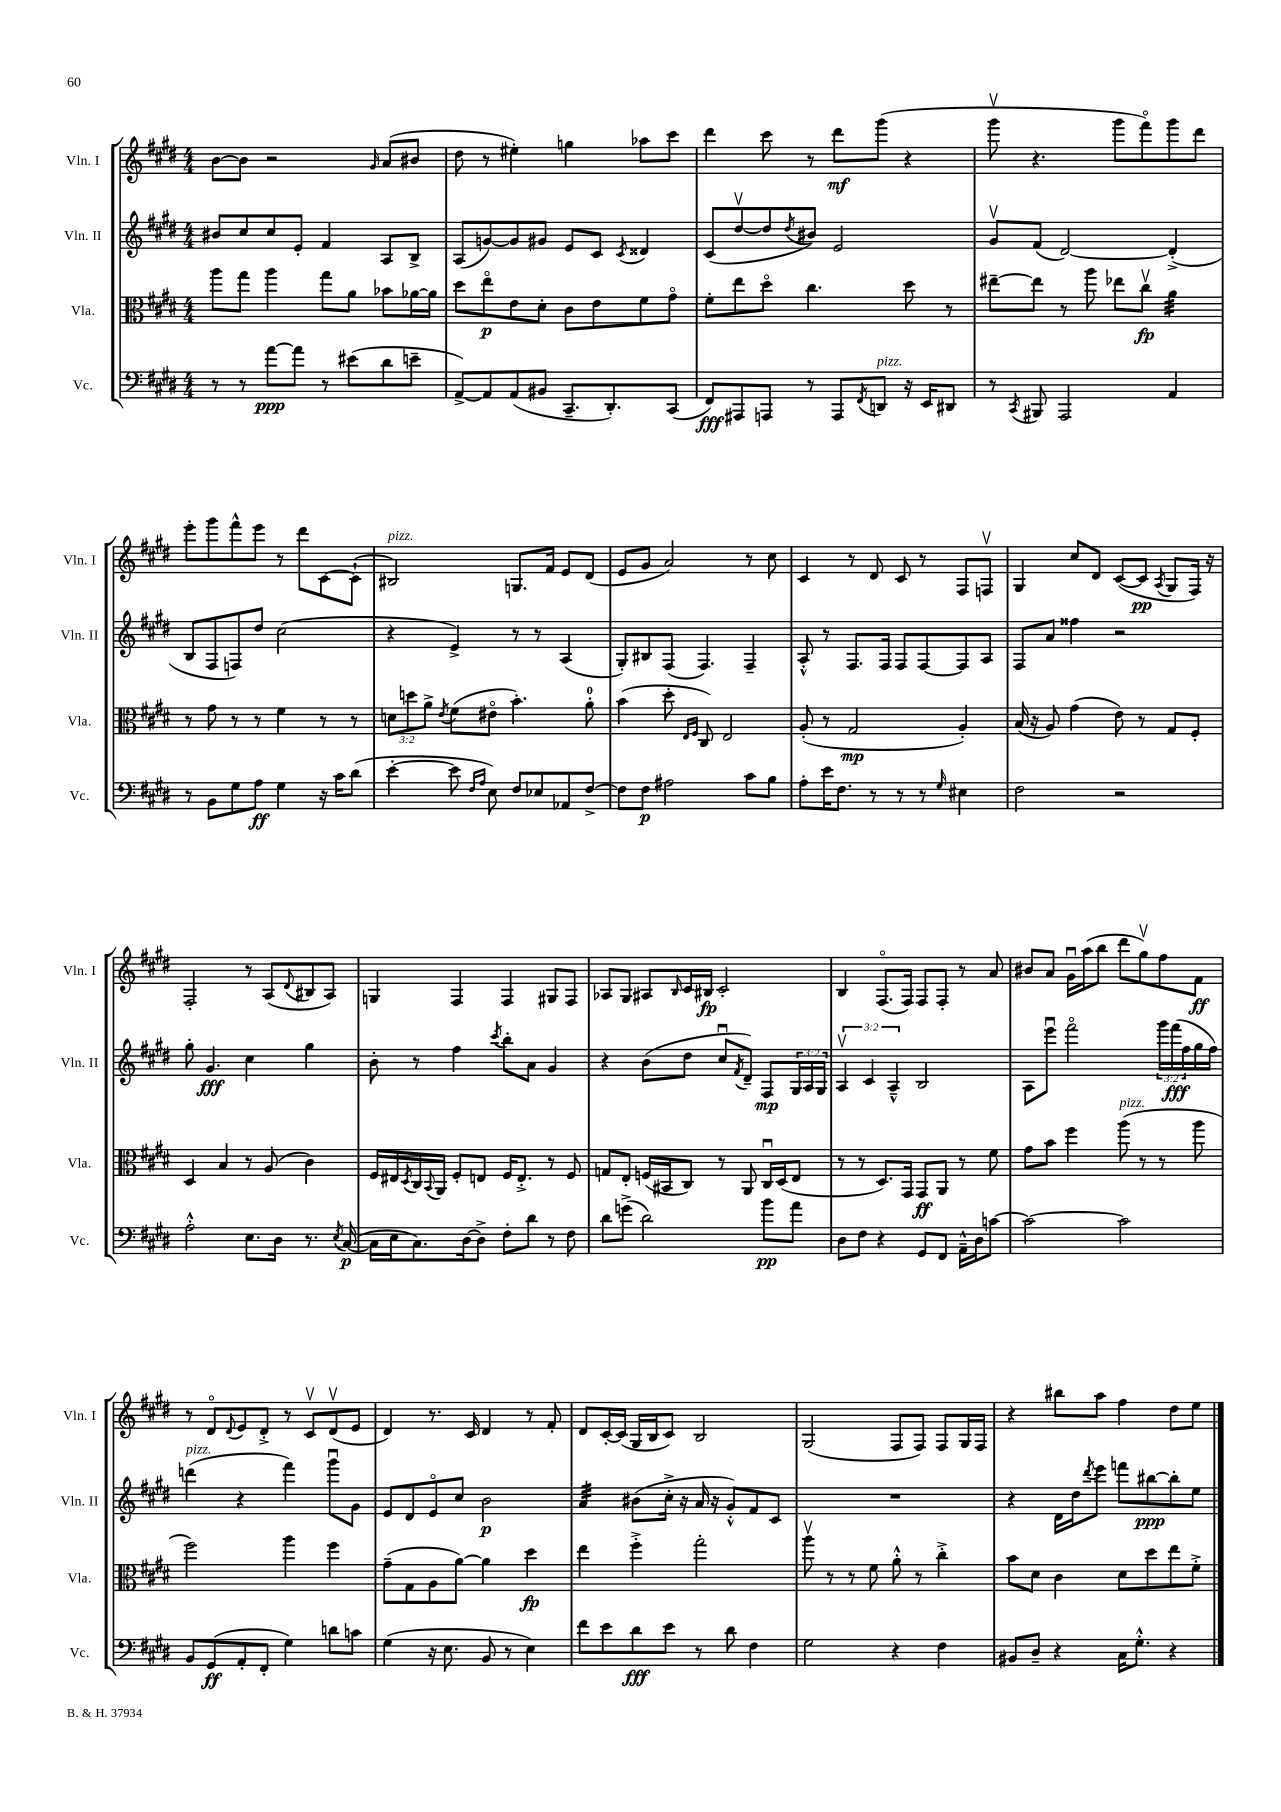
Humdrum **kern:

**kern	**kern	**kern	**kern
*staff4	*staff3	*staff2	*staff1
*clefF4	*clefC3	*clefG2	*clefG2
*k[f#c#g#d#]	*k[f#c#g#d#]	*k[f#c#g#d#]	*k[f#c#g#d#]
*M4/4	*M4/4	*M4/4	*M4/4
8r	8aa	8b#	[8b
8r	8gg#	8cc#	8b]
[8a	4aa	8cc#	2r
8a]	.	8e'	.
8r	8gg#	4f#	.
(8e#	8a	.	.
.	.	.	16qqg#
8d#	8b-	8A	(8a
8e~	[16a-	8B^	8b#
.	16a-]	.	.
=	=	=	=
[8AA^)	8dd#	(8A	8dd#
8AA]	8eeo	[8g)	8r
(8AA	8e	8g]	4ee#')
8BB#	8d#'	8g#	.
8.CC#~	8c#	8e	4gg
.	8e	8c#	.
8.DD#')	.	.	.
.	.	8qc#	.
.	8f#	4d##	8aa-
(8CC#	8g#o	.	8ccc#
=	=	=	=
8FF#)	8f#'	(8c#	4ddd#
8AAA#	8ee	[8dd#v	.
8AAA	8dd#o	8dd#]	8ccc#
.	.	8qdd#	.
8r	4.cc#	8b#)	8r
8AAA	.	2e	8ddd#
8qFF#	.	.	.
8DD	.	.	(8ggg#
16r	8dd#	.	4r
16EE	.	.	.
8DD#	8r	.	.
=	=	=	=
8r	[8ee#~	8g#v	8ggg#v
8qCC#	.	.	.
8BBB#	8ee#]	(8f#	4.r
2AAA	8r	[2d#)	.
.	8aa	.	.
.	8ee-	.	8ggg#
.	8cc#v	.	8fff#o)
4AA	4a	(4d#'^]	8ggg#
.	.	.	8ddd#
=	=	=	=
8r	8r	8B	8eee'
8BB	8g#	8F#	8ggg#
8G#	8r	8F)	8fff#^^
8A	8r	8dd#	8eee
4G#	4f#	(2cc#	8r
.	.	.	8ddd#
16r	8r	.	[8c#
16c#	.	.	.
(8d#	8r	.	(8c#`]
=	=	=	=
[4e'	12d	4r	2B#)
.	12dd	.	.
.	12a^	.	.
.	8qe	.	.
8e]	(8f#	4e^)	.
16qqF#	.	.	.
16qqA	.	.	.
8E)	8e#o	.	.
8F#	4.b')	8r	8.G
8E-	.	8r	.
.	.	.	16f#
8AA-	.	(4A	8e
[8F#^	8a'	.	(8d#
=	=	=	=
8F#]	(4b	8G#')	8e
8F#	.	8B#	8g#
2A#	8dd#'	(8F#	2a)
.	16qqE	.	.
.	16qqF#	.	.
.	8C#)	4.F#)	.
.	2E	.	.
8c#	.	4F#~	8r
8B	.	.	8cc#
=	=	=	=
8A'	(8A'	8A'^^	4c#
16e	8r	8r	.
8.F#	.	.	.
.	2G#	8.F#	8r
8r	.	.	8d#
.	.	16F#	.
8r	.	8F#	8c#
8r	.	[8F#	8r
16qqG#	.	.	.
4E#	4A')	8F#]	8F#
.	.	8A	8Fv
=	=	=	=
2F#	(16B	8F#	4G#
.	16r	.	.
.	8A)	8a	.
.	(4g#	4ff##	8cc#
.	.	.	8d#
2r	8e)	2r	([8c#
.	8r	.	8c#]
.	.	.	8qA
.	8G#	.	8G#
.	8F#'	.	16F#)
.	.	.	16r
=	=	=	=
2A'^^	4D#	8gg#'	2F#'
.	.	4.g#	.
.	4B	.	.
8.E	8r	4cc#	8r
.	(8A	.	(8A
16D#	.	.	.
.	.	.	8qqd#
8.r	4c#)	4gg#	8B#
.	.	.	8A)
8qE	.	.	.
([16C#	.	.	.
=	=	=	=
16C#]	16F#	8b'	4G
16E	16E#	.	.
.	8qD#	.	.
8.C#)	16C#	8r	.
.	8qqBB	.	.
.	16AA	.	.
.	8F#'	4ff#	4F#
[16D#	.	.	.
8D#^]	8E	.	.
.	.	8qccc#	.
8F#'	16F#	8bb'	4F#
.	8.E'^	.	.
8d#	.	8a	.
8r	8r	4g#	8G#
8F#	8F#	.	8F#
=	=	=	=
8d#	8G	4r	8A-
(8g^	8E'	.	8G#
2d#)	(16F	(8b	8A#
.	16BB#	.	.
.	.	.	16qqB
.	8C#)	8dd#	16c#
.	.	.	16B#
.	8r	8cc#u	2c#'
.	.	8qf#	.
.	8AA	8d#~)	.
8b	16C#u	8F#	.
.	(16D#	.	.
8a	8E	24G#	.
.	.	24A	.
.	.	24G#	.
=	=	=	=
8D#	8r	6Av	4B
8F#	8r	.	.
.	.	6c#	.
4r	8.D#)	.	(8.F#o
.	.	6A~^^	.
.	16GG#	.	16F#)
8GG#	8GG#	2B	8F#
8FF#	8AA	.	8F#'
16AA~^^	8r	.	8r
16D#	.	.	.
[8c	8f#	.	8a
=	=	=	=
2c_	8g#	8A	8b#
.	8b	8eeeu	8a
.	4ff#	2fff#o	16g#u
.	.	.	(16aa
.	.	.	8bb
2c]	(8aa	.	8ddd#
.	8r	.	8gg#v)
.	8r	24ggg#	8ff#
.	.	(24fff#	.
.	.	24ff#	.
.	8aa	16gg#	8f#
.	.	16ff#)	.
=	=	=	=
8BB	2ff#)	(4ddd	8r
(8GG#	.	.	8d#o
.	.	.	8qqd#
8AA'	.	4r	8e
8FF#'	.	.	8d#'^
4G#)	4aa	4fff#)	8r
.	.	.	8c#v
8d	4ff#	8ggg#u	(8d#v
8c	.	8g#	8e
=	=	=	=
(4G#	(8g#~	8e	4d#)
.	8G#	8d#	.
16r	8A	8eo	8.r
8.E	.	.	.
.	[8a)	8cc#	.
.	.	.	16c#
8BB	4a]	2b	4d#
8r	.	.	.
4E)	4dd#	.	8r
.	.	.	8f#'
=	=	=	=
8f#	4ee	4a	8d#
8e	.	.	[16c#'
.	.	.	(16c#]
8d#	4ff#'^	(8b#	16G#
.	.	.	16B
8e	.	16cc#'^	8c#)
.	.	16r	.
8r	2gg#'	16a	2B
.	.	16r	.
8d#	.	8g#'^^)	.
4F#	.	8f#	.
.	.	8c#	.
=	=	=	=
2G#	8aav	1r	(2G#
.	8r	.	.
.	8r	.	.
.	8f#	.	.
4r	8a'^^	.	8F#
.	8r	.	8F#)
4F#	4cc#'^	.	8F#
.	.	.	16G#
.	.	.	16F#
=	=	=	=
8BB#	8b	4r	4r
8D#~	8d#	.	.
4r	4c#	16d#	8bb#
.	.	16dd#	.
.	.	8qddd#	.
.	.	8eee	8aa
16C#	8d#	8fff	4ff#
8.G#'^^	.	.	.
.	8dd#	[8bb#	.
4r	8ee	8bb#']	8dd#
.	8f#'^	8ee	8ee
==	==	==	==
*-	*-	*-	*-
